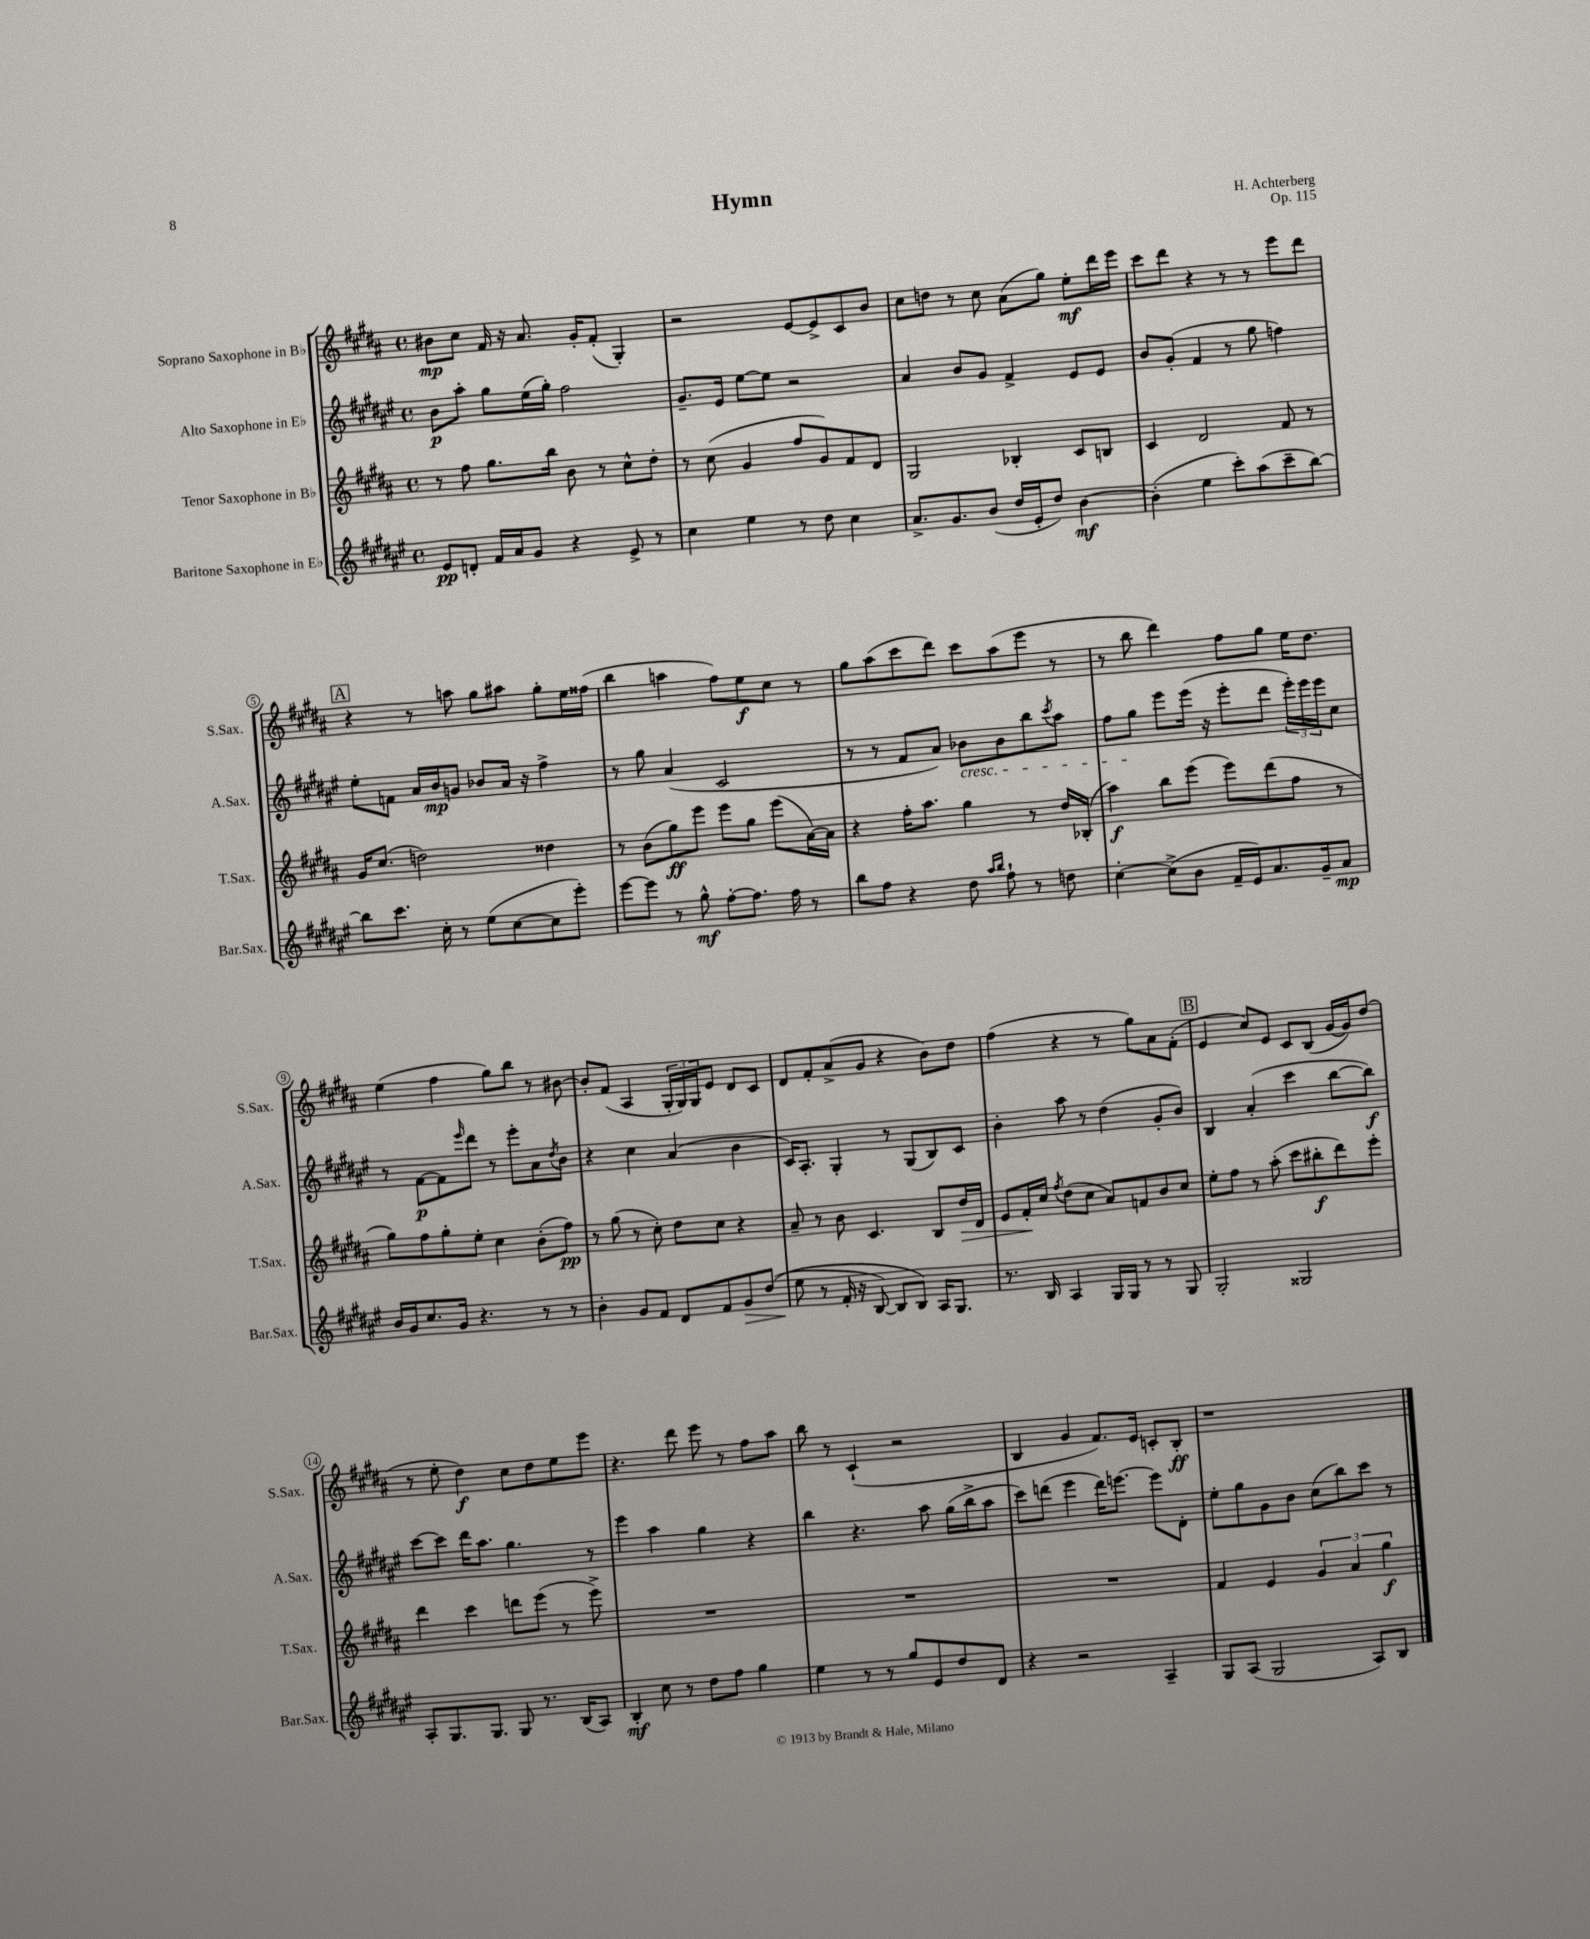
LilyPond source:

\header { title = "Hymn" composer = "H. Achterberg" opus = "Op. 115" }
<<
\new StaffGroup <<
\new Staff = "s0" \with { instrumentName = "Soprano Saxophone in Bb" shortInstrumentName = "S.Sax." } {
    \clef treble \key b \major \defaultTimeSignature \time 4/4
    bis'8\mp cis''8 fis'16 r16 ais'8. gis'16-. fis'8-.( gis4-.) |
    r2 e'8~ e'8-> cis'8 b'8 |
    cis''8 d''8 r8 cis''8 ais'8( gis''8) e''8-.\mf dis'''16 e'''16 |
    cis'''8 dis'''8 r4 r8 r8 e'''8 dis'''8 |
    \mark \markup { \box "A" } r4 r8 a''8 gis''8 ais''8 gis''8-. e''16 fisis''16( |
    b''4 a''4 fis''8) e''8\f cis''8 r8 |
    gis''8 ais''8( cis'''8 dis'''8) cis'''8 ais''8( e'''8 r8 |
    r8 b''8 dis'''4) fis''8 gis''8 e''16 dis''8. |
    e''4( fis''4 gis''8) b''8 r8 bis'8~ |
    bis'8-. fis'8( ais4 \tuplet 3/2 { gis16-. gis16) gis16 } e'8 dis'8 cis'8 |
    dis'8 fis'8-. ais'8->( gis'8 r4 b'8) dis''8 |
    fis''4( r4 r8 gis''8) ais'8 fis'8-.( |
    \mark \markup { \box "B" } e'4 cis''8) e'8 cis'8 b8( gis'16~ gis'16) dis''8( |
    r8 e''8-. dis''4\f) cis''8 dis''8 e''8 e'''8 |
    r4. dis'''8 e'''8 r8 fis''8 ais''8 |
    b''8 r8 cis'4-!( r2 |
    b4 gis'4 fis'8.) e'16 c'8-. b8-.\ff |
    r1 \bar "|." |
}
\new Staff = "s1" \with { instrumentName = "Alto Saxophone in Eb" shortInstrumentName = "A.Sax." } {
    \clef treble \key fis \major \defaultTimeSignature \time 4/4
    b'8\p ais''8-. gis''8 eis''16( gis''16-.) fis''2 |
    gis'8.-- eis'16 eis''8~ eis''8 r2 |
    ais'4 b'8 gis'8 fis'4-> eis'8 eis'8 |
    b'8 gis'8-.( fis'4 r8 gis''8 f''4) |
    \mark \markup { \box "A" } eis''8-. f'8 ais'16 b'16\mp g'8 bes'8 ais'16 r16 fis''4-> |
    r8 gis''8 ais'4( cis'2 |
    r8 r8 fis'8 ais'8) bes'8\cresc bes'8 b''8 \acciaccatura { cis'''8 } ais''8 |
    fis''8 gis''8\! eis'''8 eis'''16( r16 eis'''8-. dis'''8 \tuplet 3/2 { eis'''16-.) eis'''16 eis'''16 } cis''8 |
    r8 fis'8~\p fis'8 \grace { eis'''16 } dis'''8 r8 eis'''8-. ais'8 \acciaccatura { dis''8 } b'8 |
    r4 cis''4 ais'4( b'4 |
    cis'16) ais8.-. gis4-. r8 gis8( b8) cis'8 |
    b'4-. ais''8 r8 dis''4( gis'8-. b'8) |
    \mark \markup { \box "B" } b4 ais'4-.( cis'''4 b''8~ b''8\f) |
    cis'''8~ cis'''8 dis'''16 ais''8. gis''4. r8 |
    eis'''4 ais''4 gis''4 r4 |
    b''4 r4. ais''8 gis''16( b''16-> ais''8 |
    cis'''8) d'''8( eis'''4 d'''16) e'''8.~ e'''8 dis'8-. |
    eis''8-. gis''8 gis'8 b'8 cis''8( b''8) cis'''8 r8 \bar "|." |
}
\new Staff = "s2" \with { instrumentName = "Tenor Saxophone in Bb" shortInstrumentName = "T.Sax." } {
    \clef treble \key b \major \defaultTimeSignature \time 4/4
    r8 fis''8 gis''8. b''16 b'8 r8 cis''8-^ dis''8-. |
    r8 cis''8( gis'4 fis''8 gis'8) fis'8 dis'8 |
    gis2 bes4-. cis'8 b8 |
    cis'4 dis'2 fis'8 r8 |
    \mark \markup { \box "A" } gis'16 cis''8.( d''2) disis''4 |
    r8 b'8( gis''8\ff) e'''8 e'''8 gis''8 e'''8( ais'16~) ais'16 |
    r4 fis''16-. ais''8. gis''4 r8 dis''16 bes16-.( |
    ais''4\f) b''8 e'''8( e'''8) dis'''8( fis''8 r8 |
    gis''8) fis''8 gis''8-. e''8-. cis''4 b'8-.( fis''8\pp) |
    r8 gis''8( r8 cis''8-.) dis''8 cis''8 r4 |
    ais'8-- r8 b'8 cis'4. b8 dis''16\> dis'16 |
    e'8 fis'16-.\! cis''16 \acciaccatura { fis''8 } dis''8( cis''8 ais'8) f'8 b'8 cis''8 |
    \mark \markup { \box "B" } e''8-. fis''8 r8 ais''8-.( cis'''8 bis''8-.\f dis'''8) e'''8-. |
    dis'''4 cis'''4 d'''8 e'''8( r8 e'''8->) |
    R1 |
    R1 |
    R1 |
    fis'4 e'4 \tuplet 3/2 { gis'4 ais'4 gis''4\f } \bar "|." |
}
\new Staff = "s3" \with { instrumentName = "Baritone Saxophone in Eb" shortInstrumentName = "Bar.Sax." } {
    \clef treble \key fis \major \defaultTimeSignature \time 4/4
    eis'8\pp d'8-. fis'16 ais'16 gis'8 r4 eis'8-> r8 |
    cis''4 eis''4 r8 dis''8 cis''4 |
    ais'8.-> gis'8. b'8( dis''16 eis'16-. dis''8) b'4~\mf |
    b'4-.( eis''4 cis'''8-.) ais''8( cis'''8-- b''8~) |
    \mark \markup { \box "A" } b''8 cis'''8. cis''16-. r8 eis''8( cis''8~ cis''8 eis'''8-.) |
    eis'''8~ eis'''8 r8 gis''8-^\mf fis''8~-. fis''8. fis''16 r8 |
    b''8 fis''8 r4 dis''8 \grace { ais''16 b''16 } fis''8-! r8 d''8 |
    cis''4~-. cis''8->( b'8 fis'16-- eis'16) ais'8. gis'16-- ais'8\mp |
    b'16 gis'16 cis''8. gis'16 r4. r8 r8 |
    b'4-. gis'8 fis'8 dis'8 fis'8 gis'8\> dis''8(\( |
    eis''8\! r8 fis'16-. r16 b8~) b8 b8\) ais16 gis8. |
    r8. b16 ais4 gis16 gis16 r8 r8 gis8 |
    \mark \markup { \box "B" } gis2-. gisis2 |
    ais8-. gis8. gis8. gis8 r8. b16( ais8) |
    b4-.\mf cis''8 r8 dis''8 fis''8 gis''4 |
    eis''4 r8 r8 gis''8 eis'8 dis''8 dis'8 |
    r4 r2 ais4-- |
    gis8 ais8( gis2 ais8) b8 \bar "|." |
}
>>
>>
\layout { \context { \Score \override BarNumber.stencil = #(make-stencil-circler 0.1 0.3 ly:text-interface::print) } }
